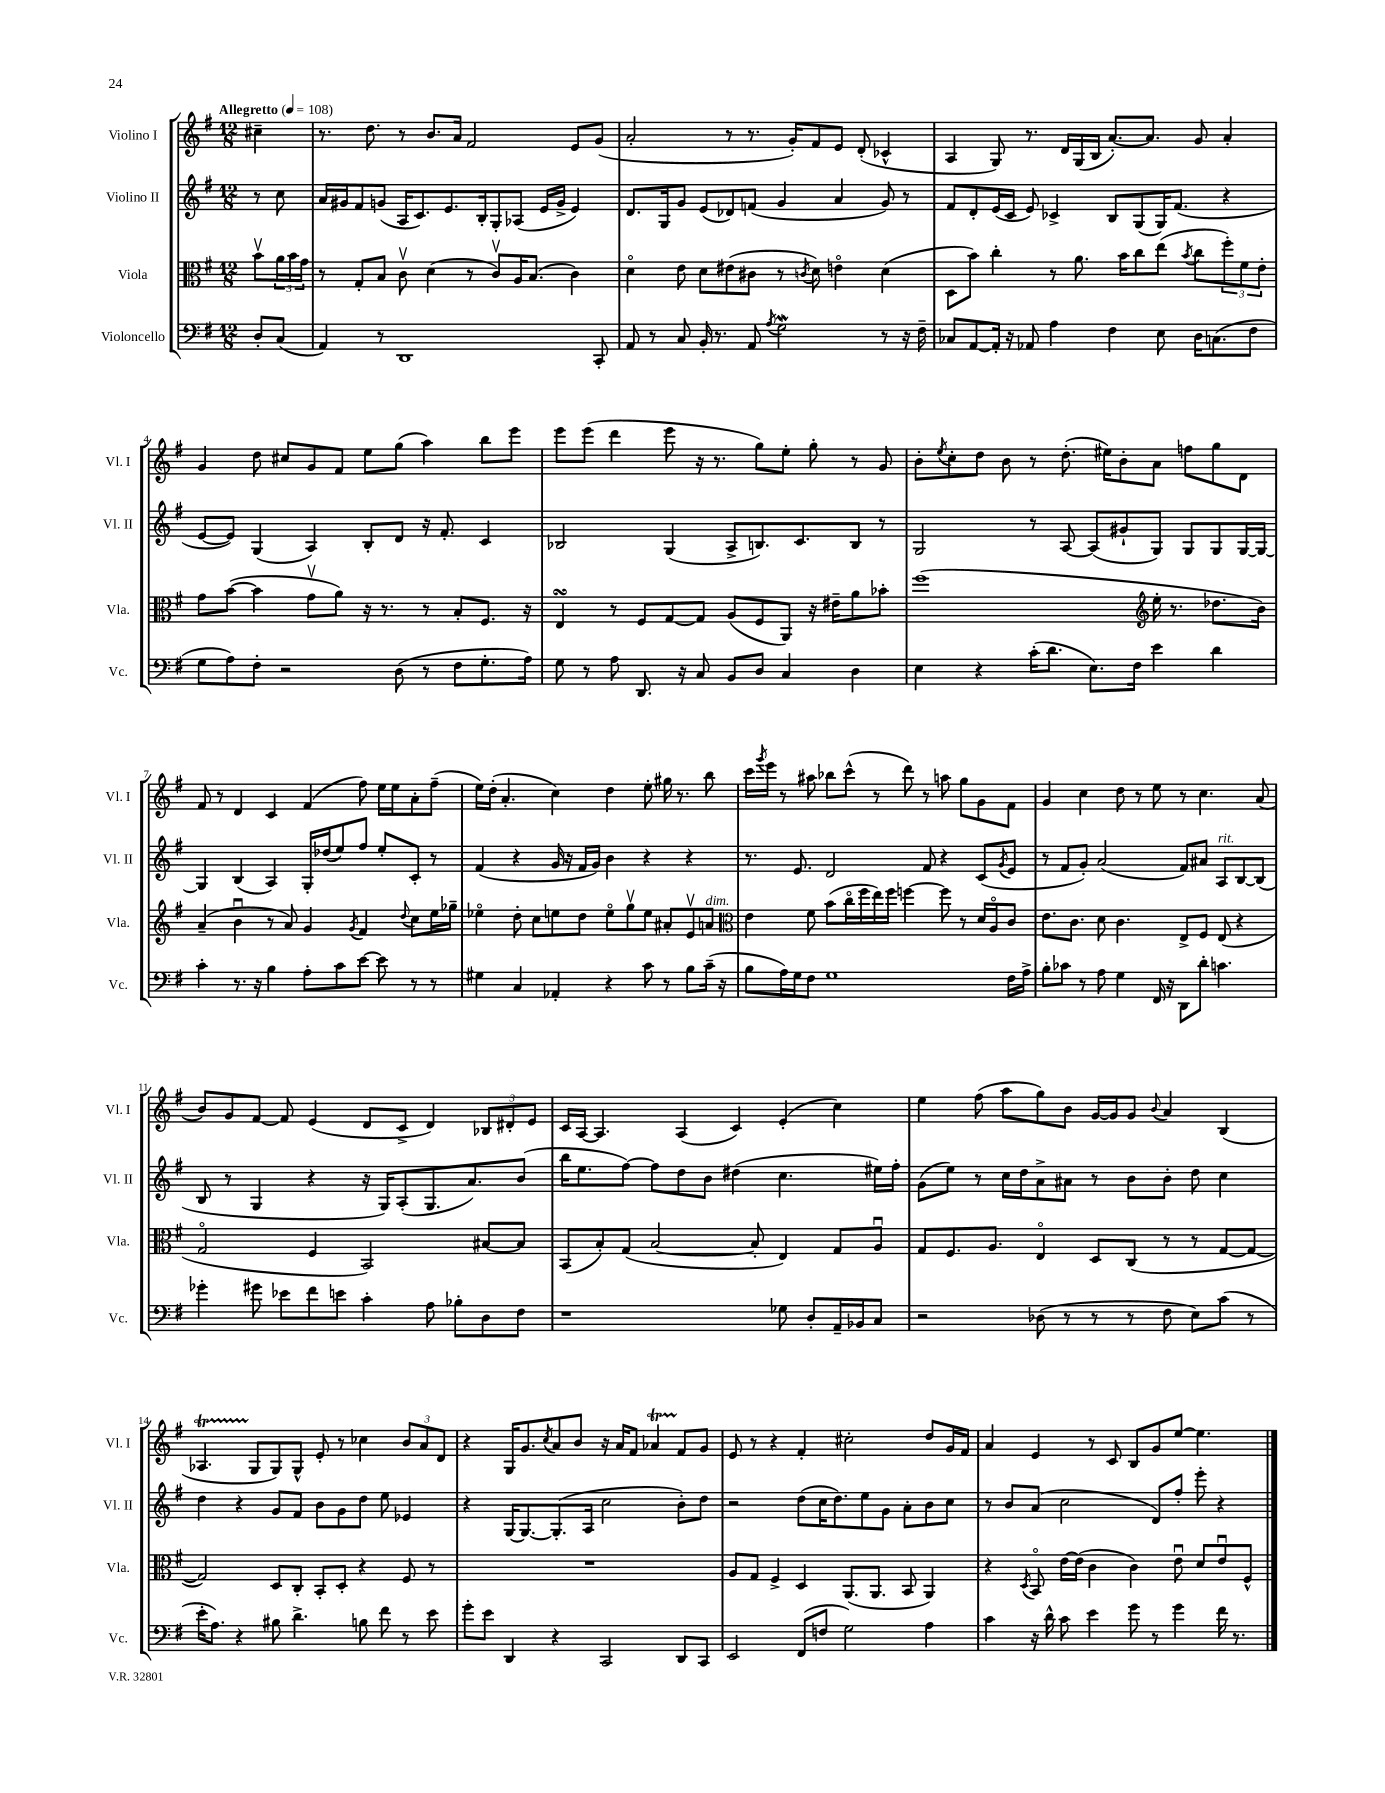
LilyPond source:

<<
\new StaffGroup <<
\new Staff = "s0" \with { instrumentName = "Violino I" shortInstrumentName = "Vl. I" } {
    \clef treble \key g \major \numericTimeSignature \time 12/8 \partial 4 \tempo "Allegretto" 4 = 108
    cis''4-- |
    r8. d''8. r8 b'8. a'16 fis'2 e'8 g'8( |
    a'2-. r8 r8. g'16-.) fis'8 e'8 d'8-.( ces'4-^ |
    a4 g8) r8. d'16 g16( b16 a'8.~-.) a'8. g'8 a'4-. |
    g'4 d''8 cis''8 g'8 fis'8 e''8 g''8( a''4) b''8 e'''8 |
    e'''8 e'''8( d'''4 e'''8 r16 r8. g''8) e''8-. g''8-. r8 g'8 |
    b'8-. \acciaccatura { e''8 } c''8-. d''8 b'8 r8 d''8.-.( eis''16) b'8-. a'8 f''8 g''8 d'8 |
    fis'8 r8 d'4 c'4 fis'4( fis''8) e''16 e''16 a'8-. fis''8--( |
    e''16) d''16-.( a'4.-. c''4) d''4 e''8-. gis''16 r8. b''8 |
    c'''16 \acciaccatura { g'''8 } e'''16 r8 ais''8 bes''8 c'''8-^( r8 d'''8) r8 a''8 g''8 g'8 fis'8 |
    g'4 c''4 d''8 r8 e''8 r8 c''4. a'8( |
    b'8) g'8 fis'8~ fis'8 e'4( d'8 c'8-> d'4) \tuplet 3/2 { bes8 dis'8-. e'8 } |
    c'16 a16~ a4. a4( c'4) e'4-.( c''4) |
    e''4 fis''8( a''8 g''8) b'8 g'16~ g'16 g'8 \appoggiatura { b'8 } a'4 b4( |
    aes4.\startTrillSpan g8\stopTrillSpan g8) g8-^ e'8-. r8 ces''4 \tuplet 3/2 { b'8 a'8 d'8 } |
    r4 g16 g'8. \acciaccatura { c''8 } a'8 b'8 r16 a'16 fis'8 aes'4\startTrillSpan fis'8\stopTrillSpan g'8 |
    e'8 r8 r4 fis'4-. cis''2-. d''8 g'16 fis'16 |
    a'4 e'4 r8 c'8 b8 g'8 e''8~ e''4. \bar "|." |
}
\new Staff = "s1" \with { instrumentName = "Violino II" shortInstrumentName = "Vl. II" } {
    \clef treble \key g \major \numericTimeSignature \time 12/8 \partial 4
    r8 c''8 |
    a'16 gis'16 fis'8 g'8( a16 c'8.) e'8. b16-. g8-. aes8( e'16 g'16-> e'4) |
    d'8. g16 g'8 e'8( des'8) f'8( g'4 a'4 g'8) r8 |
    fis'8 d'8-. e'16( c'16 e'8) ces'4-> b8 g8( g16) fis'8.( r4 |
    e'8~ e'8) g4( a4) b8-. d'8 r16 fis'8.-. c'4 |
    bes2 g4( a8-> b8.) c'8. b8 r8 |
    g2 r8 a8~ a8( gis'8-! g8) g8 g8 g16~ g16~ |
    g4 b4( a4) g16-. des''16( e''8) fis''8 e''8-. c'8-. r8 |
    fis'4( r4 g'16 r16 fis'16 g'16) b'4 r4 r4 |
    r8. e'8. d'2 fis'8 r4 c'8( \acciaccatura { g'8 } e'8 |
    r8 fis'8 g'8-.) a'2( fis'8) ais'8 a8^\markup { \italic "rit." } b8~ b8( |
    b8 r8 g4 r4 r16 g16) a8-.( g8. a'8.) b'8( |
    b''16 e''8. fis''8~) fis''8 d''8 b'8 dis''4( c''4. eis''16) fis''16-. |
    g'8( e''8) r8 c''16 d''16 a'8-> ais'8 r8 b'8 b'8-. d''8 c''4 |
    d''4 r4 g'8 fis'8 b'8 g'8 d''8 e''8 ees'4 |
    r4 g16~ g8.~ g8.-.( a16 c''2 b'8-.) d''8 |
    r2 d''8( c''16 d''8.) e''8 g'8 a'8-. b'8 c''8 |
    r8 b'8 a'8( c''2 d'8) fis''8-. e'''8-. r4 \bar "|." |
}
\new Staff = "s2" \with { instrumentName = "Viola" shortInstrumentName = "Vla." } {
    \clef alto \key g \major \numericTimeSignature \time 12/8 \partial 4
    b'8\upbow \tuplet 3/2 { a'16 b'16 g'16 } |
    r8 g8-. b8 c'8\upbow d'4( r8 c'8\upbow) a16 b8.( c'4) |
    d'4\flageolet e'8 d'8 eis'8( cis'8 r8 \acciaccatura { c'8 } d'8) e'4\flageolet d'4( |
    d8 b'8) c''4-. r8 a'8. b'16 c''8 e''8( \acciaccatura { b'8 } c''8 \tuplet 3/2 { fis''8-.) fis'8 e'8-. } |
    g'8 b'8~( b'4 g'8\upbow a'8) r16 r8. r8 b8-. fis8. r16 |
    e4\turn r8 fis8 g8~ g8 a8( fis8 a,8) r16 eis'16-- a'8 bes'8-. |
    fis''1( \clef treble e''16-. r8. des''8. b'16) |
    a'4--( b'4\downbow r8 a'8) g'4 \acciaccatura { g'8 } fis'4 \appoggiatura { d''8 } c''8 e''16 ges''16-- |
    ees''4\flageolet d''8-. c''8 e''8 d''8 e''8\flageolet g''8\upbow e''8 ais'8-. e'8\upbow a'8^\markup { \italic "dim." } |
    \clef alto e'4 fis'8 b'8( c''16\flageolet fis''16 e''16) fis''16 f''4~ f''8 r8 d'16 a16\flageolet c'8 |
    e'8. c'8. d'8 c'4. e8-> fis8 e8( r4 |
    g2\flageolet fis4 b,2) bis8~ bis8 |
    b,8( b8-.) g8( b2~ b8-. e4) g8 a8\downbow |
    g8 fis8. a8. e4\flageolet d8 c8( r8 r8 g8~ g8~ |
    g2) d8 c8-. b,8-. d8-. r4 fis8 r8 |
    R1. |
    a8 g8 fis4-> d4 a,8.( a,8. b,8 a,4) |
    r4 \acciaccatura { d8 } b,8\flageolet e'16~ e'16( c'4 c'4) e'8\downbow d'8 e'8\downbow fis8-^ \bar "|." |
}
\new Staff = "s3" \with { instrumentName = "Violoncello" shortInstrumentName = "Vc." } {
    \clef bass \key g \major \numericTimeSignature \time 12/8 \partial 4
    d8-. c8( |
    a,4) r8 d,1 c,8-. |
    a,8 r8 c8 b,16-. r8. a,8 \acciaccatura { a8 } g2\mordent r8 r16 fis16-- |
    ces8 a,8~ a,16-. r16 aes,8 a4 fis4 e8 d16 c8.( fis8 |
    g8 a8) fis8-. r2 d8( r8 fis8 g8.-. a16) |
    g8 r8 a8 d,8. r16 c8 b,8 d8 c4 d4 |
    e4 r4 c'16-.( d'8. e8.) fis16 e'4 d'4 |
    c'4-. r8. r16 b4 a8-. c'8 e'8~ e'8 r8 r8 |
    gis4 c4 aes,4-. r4 c'8 r8 b8 c'16--( r16 |
    b8 a16) g16 fis8 g1 fis16 a16-> |
    b8-. ces'8 r8 a8 g4 fis,16 r16 d,8 d'8-. c'4. |
    ges'4-. gis'8 ees'8 fis'8 e'8 c'4-. a8 bes8-. d8 fis8 |
    r1 ges8 d8-. a,16-- bes,16 c8 |
    r2 des8( r8 r8 r8 fis8 e8) c'8( r8 |
    e'16-. a8.) r4 bis8 d'4.-> b8 fis'8 r8 e'8 |
    g'8-. e'8 d,4 r4 c,2 d,8 c,8 |
    e,2 fis,8( f8 g2) a4 |
    c'4 r16 d'16-^ c'8 e'4 g'8 r8 g'4 fis'16 r8. \bar "|." |
}
>>
>>
